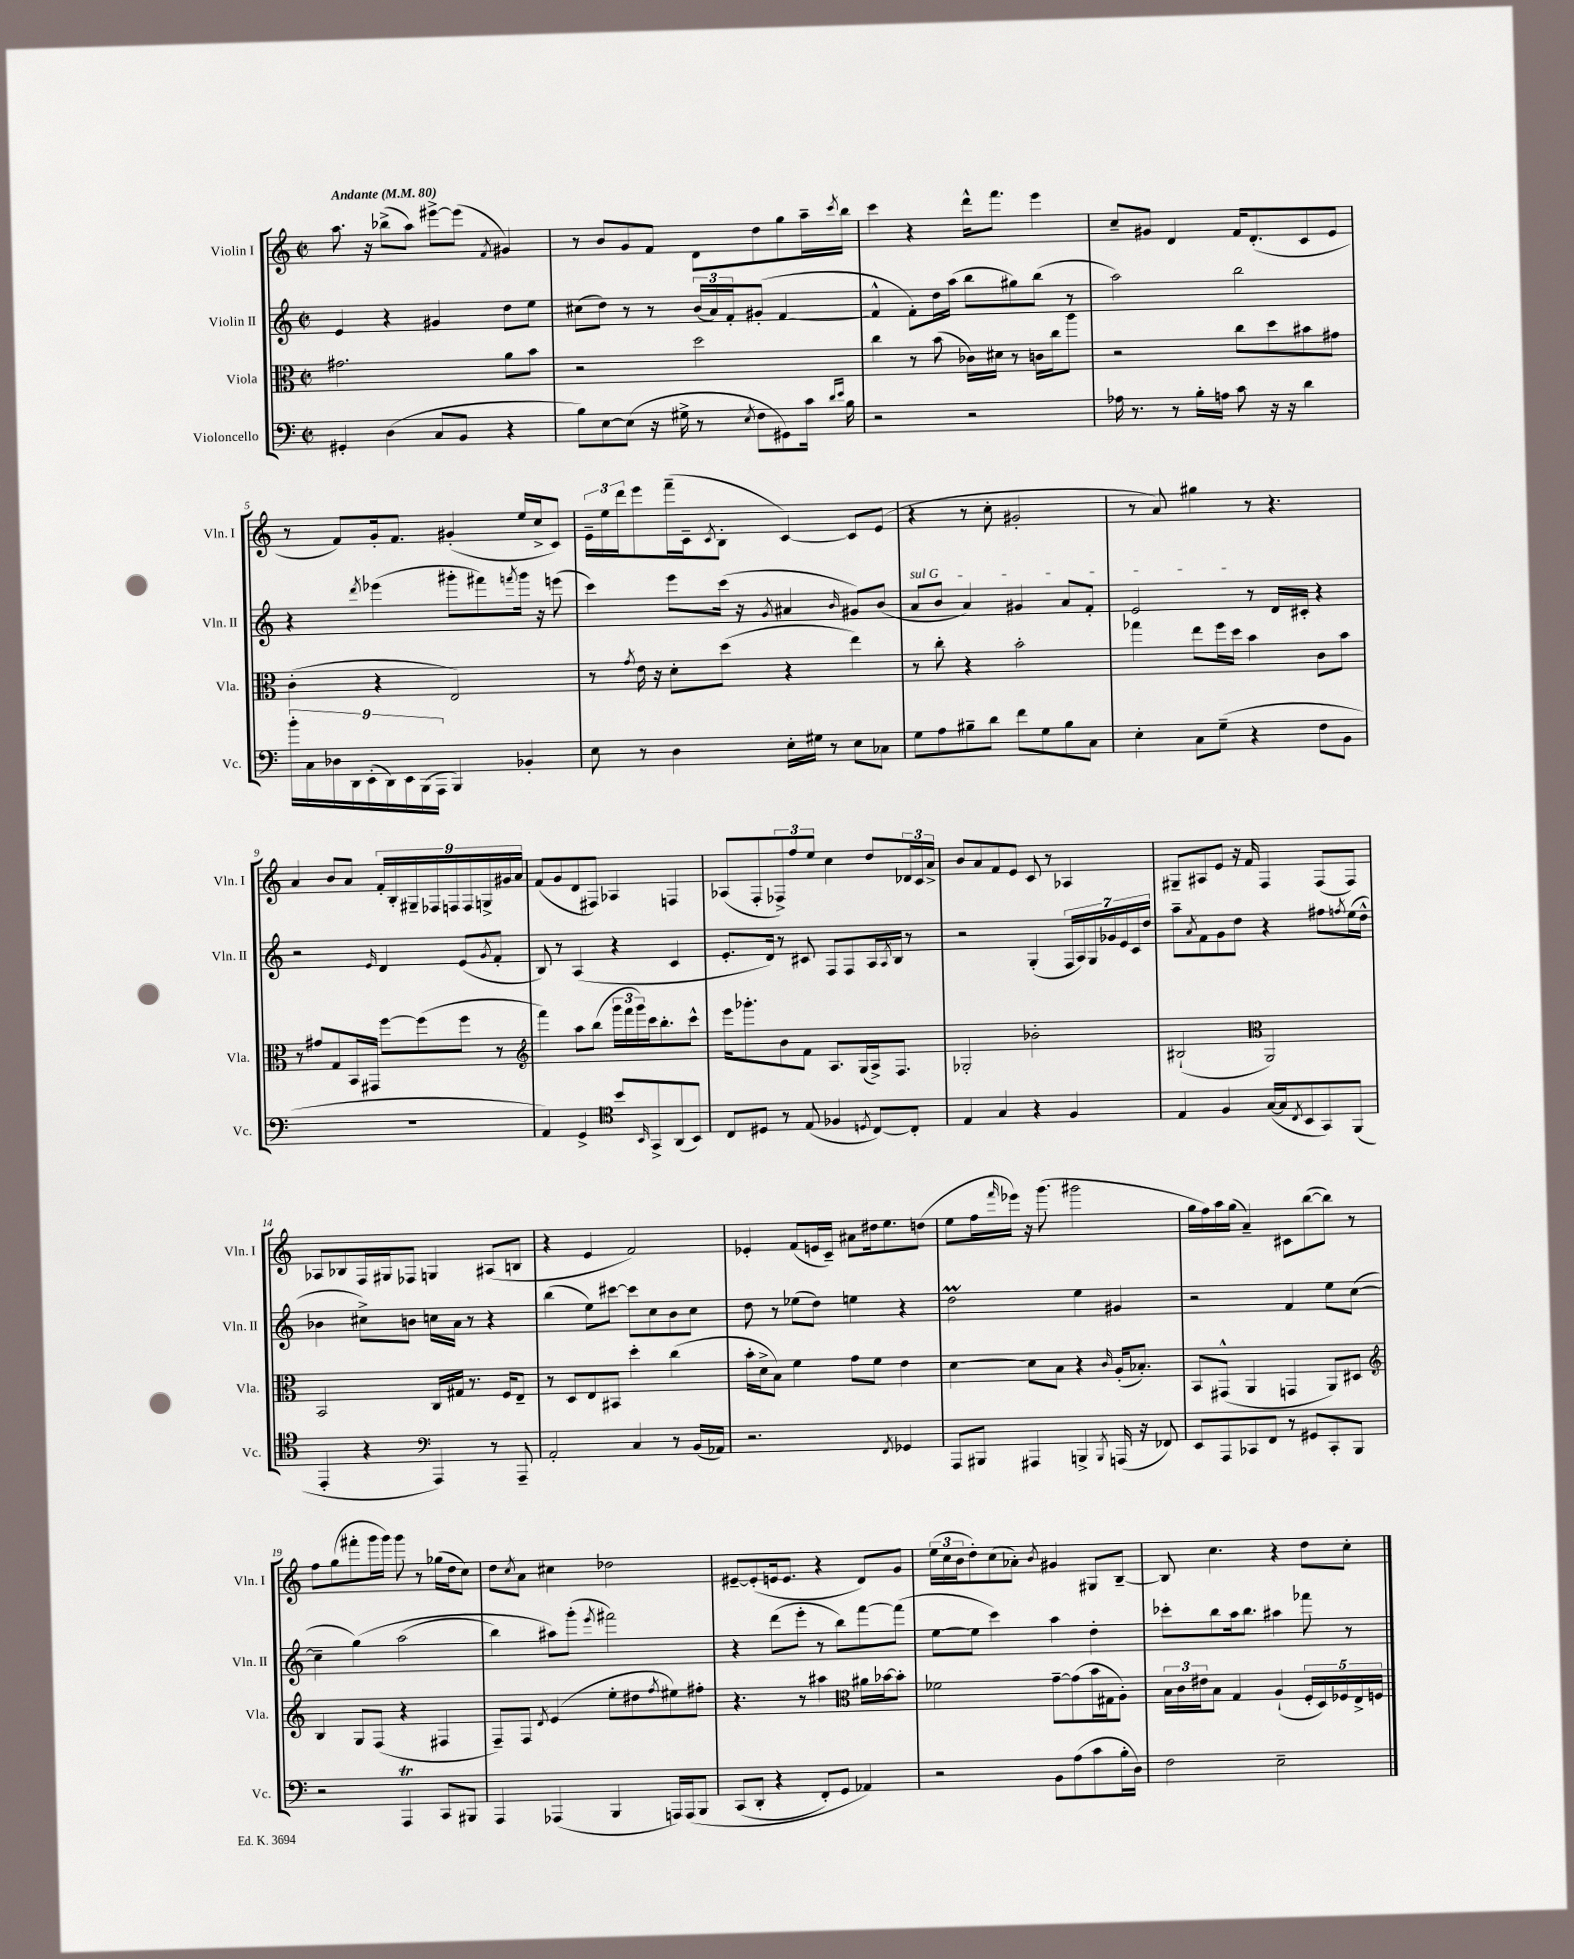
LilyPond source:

<<
\new StaffGroup <<
\new Staff = "s0" \with { instrumentName = "Violin I" shortInstrumentName = "Vln. I" } {
    \clef treble \key c \major \defaultTimeSignature \time 2/2 \tempo "Andante" 4 = 80
    a''8. r16 bes''8->( a''8) eis'''8~-> eis'''8( \acciaccatura { f'8 } gis'4) |
    r8 b'8 g'8 f'8 d'8 d''8 g''8 a''16-- \acciaccatura { c'''8 } b''16 |
    c'''4 r4 d'''16-^ f'''8. e'''4 |
    c''8-- gis'8 d'4 f'16 d'8.-.( c'8 e'8 |
    r8 f'8) g'16-. f'8. gis'4-.( e''16 c''16-> c'8) |
    \tuplet 3/2 { e'16-- e''16 d'''16 } e'''8 f'''16--( c'16-- \acciaccatura { c'8 } b8-. c'4~) c'8 e'8( |
    r4 r8 c''8-. gis'2-. |
    r8 a'8) gis''4 r8 r4. |
    a'4 b'8 a'8 \tuplet 9/8 { f'16-. b16-. gis16-- fes16 f16 f16 g16-> gis'16 a'16 } |
    f'8( g'8 d'8 fis8) aes4 f4 |
    aes8( f8-. \tuplet 3/2 { fes8->) f''8 e''8 } c''4 d''8 \tuplet 3/2 { des'16 c'16 a'16-> } |
    b'8 a'8 f'8 e'8 c'8 r8 aes4 |
    gis8-- ais8 e'8 r16 f'16 f4 f8( f8) |
    aes8 bes8 f16 gis16 fes8 g4 ais8( b8 |
    r4 e'4 f'2) |
    ees'4-. f'8( e'16 c'16--) ais'8 dis''16 e''8. d''8( |
    e''8 f''16 \grace { f'''16 } ees'''16) r16 g'''8.( gis'''2 |
    g''16 f''16) a''16 g''16( a'4--) cis'8 b''8~( b''8) r8 |
    f''8 g''8( fis'''8-. g'''16 g'''16) g'''8 r8 ges''16( d''16 c''8) |
    d''8 \acciaccatura { c''8 } a'8 cis''4 des''2 |
    eis'8~-- eis'8-.( e'16 e'8. r4 d'8) g'8 |
    \tuplet 3/2 { e''16( c''16 b'16 } d''8-.) c''8( aes'8-.) \acciaccatura { b'8 } gis'4 gis8 b8~-- |
    b8 c''4. r4 d''8 c''8-. \bar "|." |
}
\new Staff = "s1" \with { instrumentName = "Violin II" shortInstrumentName = "Vln. II" } {
    \clef treble \key c \major \defaultTimeSignature \time 2/2
    e'4 r4 gis'4 d''8 e''8 |
    cis''8( d''8) r8 r8 \tuplet 3/2 { b'16( a'16) f'16-. } gis'8-.( f'4~ |
    f'4-^ f'8-.) d''16 a''16( b''8 gis''8) b''8( r8 |
    a''2) b''2 |
    r4 \acciaccatura { d'''8 } ees'''4( gis'''8-. fis'''8) \acciaccatura { f'''8 } gis'''16 r16 e'''8( |
    c'''4) e'''8 c'''16( r16 \acciaccatura { g'8 } ais'4 \grace { b'16 } gis'8) b'8( |
    \once \override TextSpanner.bound-details.left.text = \markup { \italic "sul G" } a'8\startTextSpan b'8 a'4) gis'4 a'8 f'8-. |
    e'2\stopTextSpan r8 d'16 cis'16-. r4 |
    r2 \grace { e'16 } d'4 e'8( \acciaccatura { g'8 } f'8-. |
    b8) r8 a4( r4 c'4 |
    e'8.-. d'16) r8 cis'8 f8 f8 a16 \acciaccatura { a8 } b16 r8 |
    r2 g4-.( \tuplet 7/4 { f16 a16) g16 ges'16 e'16 c'16 d''16 } |
    a''8-- \acciaccatura { a'8 } f'8 g'8 d''8 r4 fis''8 \acciaccatura { f''8 } e''16( d''16-^ |
    bes'4 cis''8->) b'8 c''16 a'16 r8 r4 |
    b''4( e''8) cis'''8~ cis'''8 c''8 b'8 c''8 |
    d''8 r8 ees''8( d''8) e''4 r4 |
    d''2\prall e''4 gis'4 |
    r2 f'4 e''8 c''8~( |
    c''4-- g''4)\( a''2( |
    b''4) ais''8\) g'''8-.( \acciaccatura { e'''8 } fis'''2) |
    r4 d'''8( e'''8-. r8 b''8) f'''8~ f'''8( |
    e''8~ e''8 c'''4) a''4 d''4-. |
    ces'''8-. b''8 a''16 b''8. ais''4 fes'''8 r8 \bar "|." |
}
\new Staff = "s2" \with { instrumentName = "Viola" shortInstrumentName = "Vla." } {
    \clef alto \key c \major \defaultTimeSignature \time 2/2
    gis'2. a'8 b'8 |
    r2 d''2 |
    c''4 r8 b'8( ces'16) dis'16 r8 c'16 c''16 a''8 |
    r2 c''8 d''8 bis'8 gis'8 |
    c'4-.( r4 e2) |
    r8 \acciaccatura { g'8 } e'16 r16 d'8-. d''8( r4 e''4) |
    r8 c''8-. r4 b'2-. |
    ges''4 e''8 f''16 d''16 b'4 c'8 b'8 |
    r8 gis'8 g8 b,16 gis,16 f''8~ f''8( f''8 r8 |
    \clef treble f'''4) a''8 b''8( \tuplet 3/2 { g'''16 f'''16 g'''16) } c'''16 b''8.-. c'''8-^ |
    e'''16 ges'''8.-. b'8 f'8 a8. g16( a16->) f8. |
    ges2-. bes'2-. |
    bis2-!( \clef alto a,2) |
    b,2 c16 gis16 r8. f16 e8-- |
    r8 d8 e8 bis,8 d''4-. c''4( |
    b'16-. d'16-> b8) f'4 g'8 f'8 e'4 |
    d'4~ d'8 b8 r4 \grace { c'16 } a16-.( bes8.-.) |
    b,8 gis,8-^( a,4 g,4 a,8) dis8 |
    \clef treble b4 g8 f8( r4 fis4 |
    f8--) f8 \acciaccatura { d'8 } e'4( e''8-. dis''8 \acciaccatura { f''8 } eis''8) fis''8-. |
    r4. r8 ais''4 \clef alto ais'16 bes'16~ bes'8-. |
    fes'2 g'8~-- g'8( b'16 gis16 a8-.) |
    \tuplet 3/2 { b16 c'16 eis'16 } b8 g4 a4-!( \tuplet 5/4 { f16-. d16) fes16 e16-> f16 } \bar "|." |
}
\new Staff = "s3" \with { instrumentName = "Violoncello" shortInstrumentName = "Vc." } {
    \clef bass \key c \major \defaultTimeSignature \time 2/2
    gis,4-. d4( c8 b,8 r4 |
    b8) e8~ e8( r16 gis16-> r8 \acciaccatura { e8 } f8 gis,8) c'16 \grace { d'16 e'16 } b16 |
    r2 r2 |
    aes16 r8. r8 b16-. a16 c'8 r16 r16 d'4 |
    \tuplet 9/8 { b'16-. c16 des16 d,16 e,16-.( d,16) e,16 b,,16( a,,16 } b,,4) bes,4-. |
    e8 r8 d4 e16-. gis16 r8 e8 ces8 |
    g8 a8 bis8-- d'8 f'8 g8 bis8 c8 |
    e4-. c8 g8--( r4 f8 b,8 |
    R1 |
    a,4) g,4-> \clef tenor b'8 \grace { b,16 } g,8-> a,8( b,8) |
    c8 dis8 r8 e8( fes4 \acciaccatura { d8 } c8~) c8-. |
    e4 g4 r4 f4 |
    e4 f4 g16~( g16 \acciaccatura { c8 } b,8 g,8) f,8( |
    e,4-. r4 \clef bass a,,4) r8 a,,8-- |
    a,2-. c4 r8 b,16( aes,16) |
    r2. \acciaccatura { f,8 } ges,4 |
    a,,8 bis,,8 ais,,4 b,,4-> \acciaccatura { b,,8 } a,,16( r16 fes,8) |
    e,8 a,,8 ces,8 f,8 r8 gis,8 ces,8-. b,,8 |
    r2 a,,4\trill c,8 bis,,8 |
    a,,4 aes,,4( b,,4 a,,16) a,,16\( b,,8 |
    c,8( d,8-. r4 f,8-.) g,8 aes,4\) |
    r2 b,8 a8( c'8 b16-. d16) |
    f2 e2-- \bar "|." |
}
>>
>>
